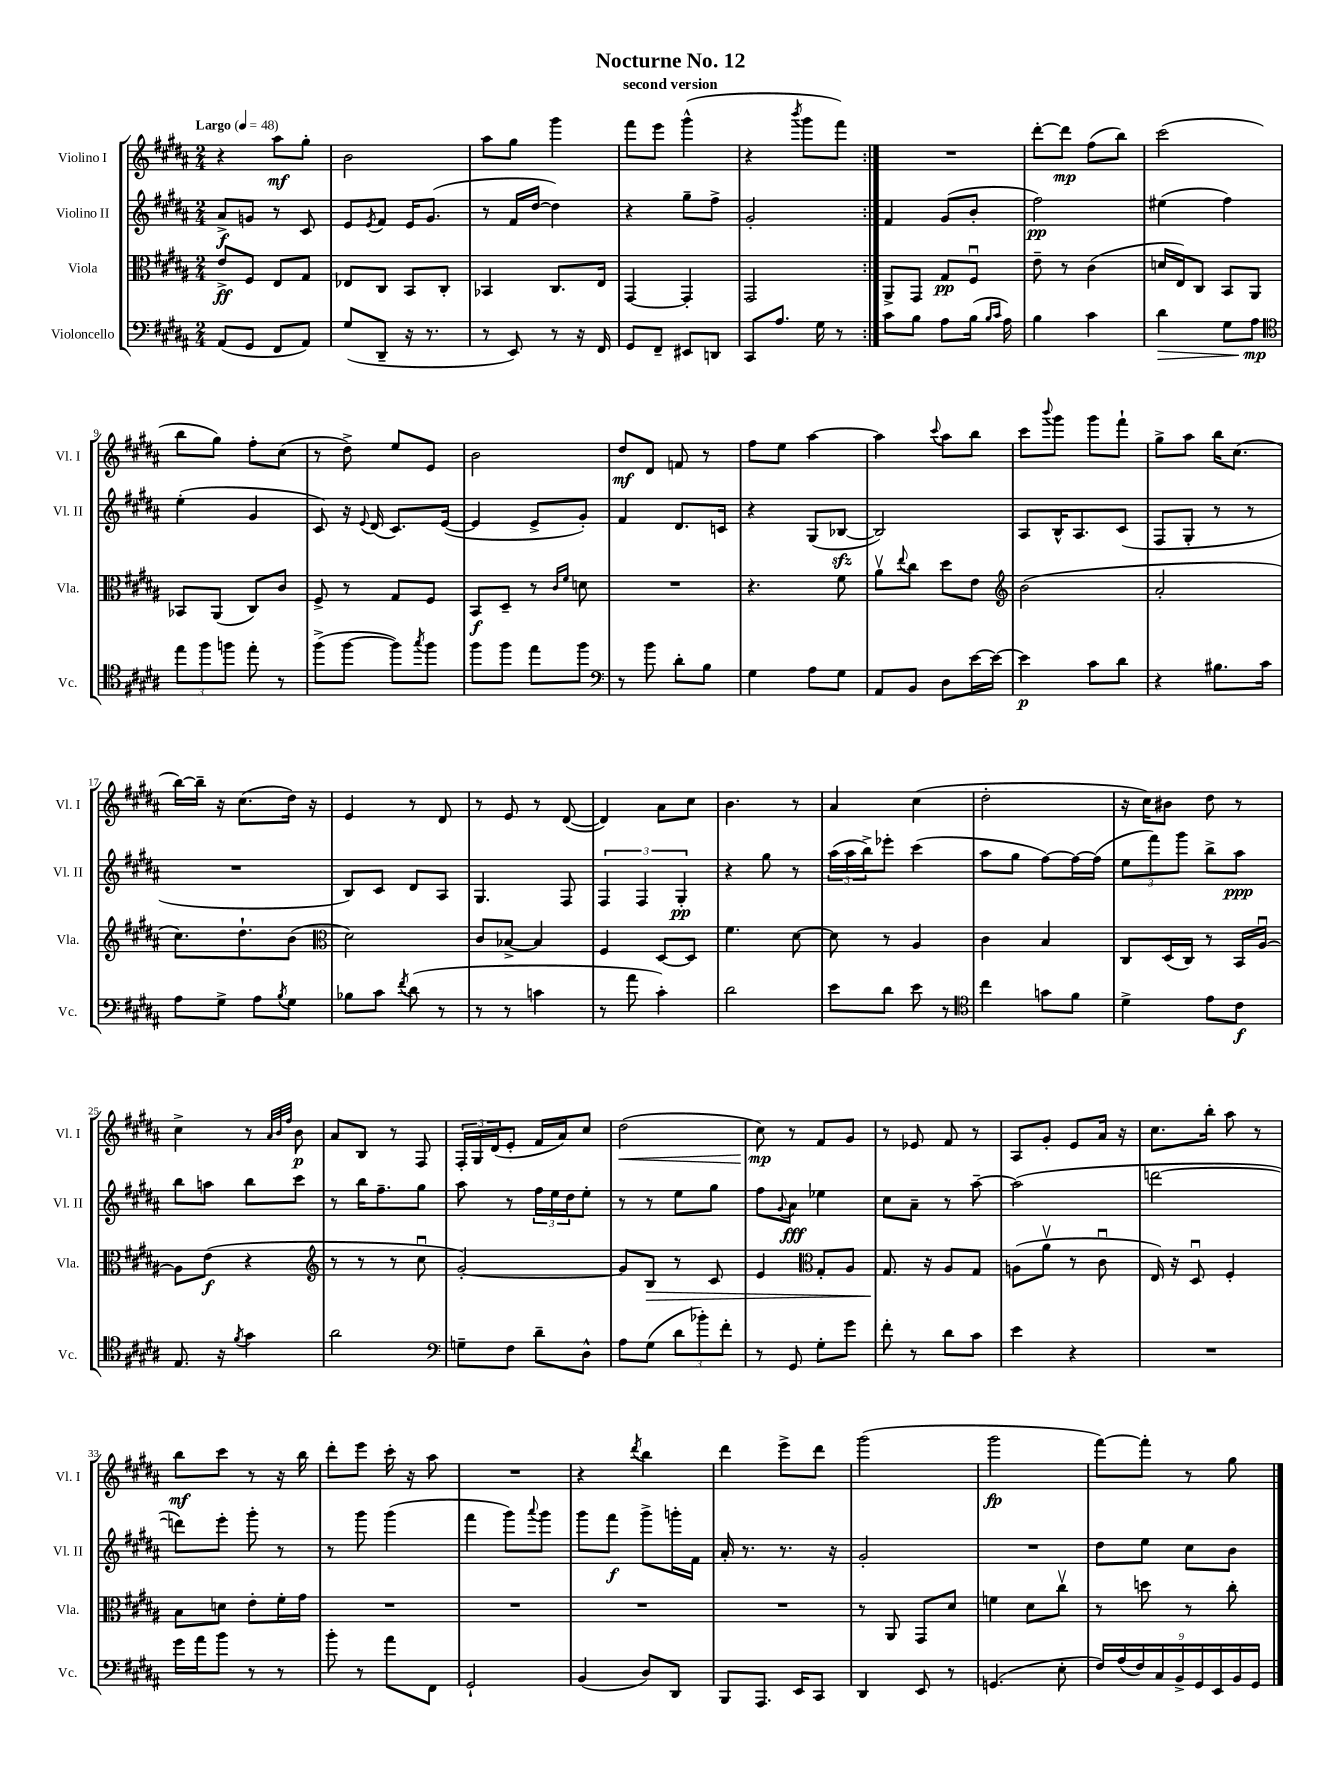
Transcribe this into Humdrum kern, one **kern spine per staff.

**kern	**kern	**kern	**kern
*staff4	*staff3	*staff2	*staff1
*clefF4	*clefC3	*clefG2	*clefG2
*k[f#c#g#d#a#]	*k[f#c#g#d#a#]	*k[f#c#g#d#a#]	*k[f#c#g#d#a#]
*M2/4	*M2/4	*M2/4	*M2/4
*MM48	*MM48	*MM48	*MM48
(8AA#/L	8e^/L	8a#^/L	4r
8GG#/J	8F#/J	8g/J	.
8FF#/L	8E/L	8r	8aa#\L
8AA#/J)	8G#/J	8c#/	8gg#'\J
=	=	=	=
(8G#/L	8E-/L	8e/L	2b\
.	.	8qe/	.
8DD#~/J	8C#/J	8f#/J	.
16r	8BB/L	16e/LK	.
8.r	.	(8.g#/J	.
.	8C#'/J	.	.
=	=	=	=
8r	4BB-/	8r	8aa#\L
8EE/)	.	16f#/LL	8gg#\J
.	.	[16dd#/JJ	.
8r	8.C#/L	4dd#\])	4ggg#\
16r	.	.	.
16FF#/	16E/Jk	.	.
=	=	=	=
8GG#/L	[4GG#/	4r	8fff#\L
8FF#~/J	.	.	8eee\J
8EE#/L	4GG#'/]	8gg#~\L	(4ggg#^^\
8DD/J	.	8ff#^\J	.
=	=	=	=
8CC#/L	2GG#/	2g#'/	4r
8.A#/J	.	.	.
.	.	.	8qbbb/
.	.	.	8ggg#\L
16G#\	.	.	.
8r	.	.	8fff#\J)
=:|!	=:|!	=:|!	=:|!
8c#\L	8AA#^/L	4f#/	2r
8B\J	8GG#/J	.	.
8A#\L	8G#/L	(8g#/L	.
(16B\Jk	8F#u/J	8b'/J	.
16qqB/LL	.	.	.
16qqc#/JJ	.	.	.
16A#\)	.	.	.
=	=	=	=
4B\	8e~\	2ff#\)	[8ddd#'\L
.	8r	.	8ddd#\]J
4c#\	(4c#\	.	(8ff#\L
.	.	.	8bb\J)
=	=	=	=
4d#\	16d/LL	(4ee#\	(2ccc#\
.	16E/J)	.	.
.	8C#/J	.	.
8G#\L	8BB/L	4ff#\)	.
8A#\J	8AA#/J	.	.
=	=	=	=
*clefC4	*	*	*
12ee\L	8BB-/L	(4ee'\	8bb\L
12ff#\	.	.	.
.	(8AA#/J	.	8gg#\J)
12ff\J	.	.	.
8ee'\	8C#/L)	4g#/	8ff#'\L
8r	8c#/J	.	(8cc#\J
=	=	=	=
(8ff#^\L	8F#^/	8c#/)	8r
[8ff#\J	8r	16r	8dd#^\)
.	.	8qqe/	.
.	.	(16d#/	.
8ff#\]L)	8G#/L	8.c#/L)	8ee/L
8qgg#/	.	.	.
8ff#\J	8F#/J	.	8e/J
.	.	([16e/Jk	.
=	=	=	=
8ff#\L	8BB/L	4e/]	2b\
8ff#\J	8D#~/J	.	.
8ee\L	8r	8e^/L	.
.	16qqc#/LL	.	.
.	16qqf#/JJ	.	.
8ff#\J	8d\	8g#'/J)	.
=	=	=	=
*clefF4	*	*	*
8r	2r	4f#/	8dd#/L
8b\	.	.	8d#/J
8d#'\L	.	8.d#/L	8f/
8B\J	.	.	8r
.	.	16c/Jk	.
=	=	=	=
4G#\	4.r	4r	8ff#\L
.	.	.	8ee\J
8A#\L	.	(8G#/L	[4aa#\
8G#\J	8f#\	[8B-/J	.
=	=	=	=
8AA#/L	8a#v\L	2B-/])	4aa#\]
.	8qqee/	.	.
8BB/J	8cc#\J	.	.
.	.	.	8qqccc#/
8D#\L	8dd#\L	.	8aa#\L
[16e\L	8e\J	.	8bb\J
16e\_JJ	.	.	.
=	=	=	=
*	*clefG2	*	*
4e\]	(2b\	8A#/L	8ccc#\L
.	.	.	8qqbbb/
.	.	16B^^/K	8ggg#\J
.	.	8.A#/	.
8c#\L	.	.	8ggg#\L
8d#\J	.	(8c#/J	8fff#`\J
=	=	=	=
4r	2a#'/	8F#/L	8gg#^\L
.	.	8G#'/J	8aa#\J
8.B#\L	.	8r	16bb\LK
.	.	.	(8.cc#\J
.	.	8r	.
16c#\Jk	.	.	.
=	=	=	=
8A#\L	8.cc#\L)	2r	[16bb\LL)
.	.	.	16bb~\]JJ
8G#^\J	.	.	16r
.	8.dd#`\	.	(8.cc#\L
8A#\L	.	.	.
8qB/	.	.	.
8G#\J	(8b\J	.	16dd#\Jk)
.	.	.	16r
=	=	=	=
*	*clefC3	*	*
8B-\L	2d#\)	8B/L)	4e/
8c#\J	.	8c#/J	.
8qf#/	.	.	.
(8d#\	.	8d#/L	8r
8r	.	8A#/J	8d#/
=	=	=	=
8r	8c#/L	4.G#/	8r
8r	[8B-^/J	.	8e/
4c\	4B-/]	.	8r
.	.	8F#/	([8d#/
=	=	=	=
8r	4F#/	6F#/	4d#/])
8a#\	.	.	.
.	.	6F#/	.
4c#'\)	[8D#/L	.	8a#\L
.	.	6G#'/	.
.	8D#/]J	.	8cc#\J
=	=	=	=
2d#\	4.f#\	4r	4.b\
.	.	8gg#\	.
.	[8d#\	8r	8r
=	=	=	=
8e\L	8d#\]	(24aa#\LL	4a#/
.	.	24aa#\	.
.	.	24bb^\J)	.
8d#\J	8r	8eee-'\J	.
8e\	4A#/	(4ccc#\	(4cc#\
8r	.	.	.
=	=	=	=
*clefC4	*	*	*
4cc#\	4c#\	8aa#\L	2dd#'\
.	.	8gg#\J	.
8g\L	4B/	[8ff#\L)	.
8f#\J	.	16ff#\_L	.
.	.	(16ff#\]JJ	.
=	=	=	=
4d#^\	8C#/L	12ee\L	16r
.	.	.	16cc#\LK)
.	.	12fff#\)	.
.	(16D#/L	.	8b#\J
.	.	12ggg#\J	.
.	16C#/JJ)	.	.
8e\L	8r	8bb^\L	8dd#\
8c#\J	16BB/LL	8aa#\J	8r
.	[16A#u/JJ	.	.
=	=	=	=
8.E/	8A#\]L	8bb\L	4cc#^\
.	(8e\J	8aa\J	.
16r	.	.	.
8qf#/	.	.	.
4g#\	4r	8bb\L	8r
.	.	.	32qqa#/LLL
.	.	.	32qqb/
.	.	.	32qqff#/JJJ
.	.	8ccc#\J	8b\
=	=	=	=
*	*clefG2	*	*
2a#\	8r	8r	8a#/L
.	8r	16bb\LK	8B/J
.	.	8.ff#~\	.
.	8r	.	8r
.	8cc#u\	8gg#\J	8F#/
=	=	=	=
*clefF4	*	*	*
8G~\L	[2g#'/)	8aa#\	24F#'/LL
.	.	.	24G#/
.	.	.	(24d#/J
8F#\J	.	8r	8e'/J
8d#~\L	.	24ff#\LL	16f#/LL
.	.	24ee\	.
.	.	.	16a#/J)
.	.	24dd#\J	.
8D#^^\J	.	8ee'\J	8cc#/J
=	=	=	=
8A#\L	8g#/]L	8r	(2dd#\
(8G#\J	8B/J	8r	.
12d#\L	8r	8ee\L	.
12b-'\)	.	.	.
.	8c#/	8gg#\J	.
12f#'\J	.	.	.
=	=	=	=
8r	4e/	8ff#\L	8cc#\)
.	.	8qqg#/	.
8GG#/	.	8a#\J	8r
*	*clefC3	*	*
8G#'\L	8G#'/L	4ee-\	8f#/L
8g#\J	8A#/J	.	8g#/J
=	=	=	=
8f#'\	8.G#/	8cc#\L	8r
8r	.	8a#~\J	8e-/
.	16r	.	.
8d#\L	8A#/L	8r	8f#/
8c#\J	8G#/J	[8aa#~\	8r
=	=	=	=
4e\	(8A\L	(2aa#\]	8A#/L
.	8a#v\J	.	8g#'/J
4r	8r	.	8e/L
.	8c#u\	.	16a#/Jk
.	.	.	16r
=	=	=	=
2r	16E/)	[2ddd\	8.cc#\L
.	16r	.	.
.	8D#u/	.	.
.	.	.	16bb'\Jk
.	4F#'/	.	8aa#\
.	.	.	8r
=	=	=	=
16g#\LL	8B\L	8ddd\]L)	8bb\L
16a#\J	.	.	.
8b\J	8d\J	8eee'\J	8ccc#\J
8r	8e'\L	8ggg#'\	8r
8r	16f#'\L	8r	16r
.	16g#\JJ	.	16bb\
=	=	=	=
8b'\	2r	8r	8ddd#'\L
8r	.	8ggg#\	8eee\J
8a#\L	.	(4ggg#\	16ccc#'\
.	.	.	16r
8FF#\J	.	.	8aa#\
=	=	=	=
2GG#`/	2r	4fff#\	2r
.	.	8ggg#\L)	.
.	.	8qqaaa#/	.
.	.	8ggg#\J	.
=	=	=	=
(4BB/	2r	8ggg#\L	4r
.	.	8fff#\J	.
.	.	.	8qddd#/
8D#/L)	.	8ggg#^\L	4bb\
8DD#/J	.	16ggg'\L	.
.	.	16f#\JJ	.
=	=	=	=
8BBB/L	2r	16a#'/	4ddd#\
.	.	8.r	.
8.AAA#/J	.	.	.
.	.	8.r	8eee^\L
16EE/LK	.	.	.
8CC#/J	.	.	8ddd#\J
.	.	16r	.
=	=	=	=
4DD#/	8r	2g#'/	(2ggg#\
.	8AA#/	.	.
8EE/	8GG#/L	.	.
8r	8d#/J	.	.
=	=	=	=
(4.GG/	4f\	2r	2ggg#\
.	8d#\L	.	.
8E'\	8cc#v\J	.	.
=	=	=	=
18F#/LL)	8r	8dd#\L	[8fff#\L)
(18A#/	.	.	.
18F#/)	.	.	.
.	8dd\	8ee\J	8fff#'\]J
18C#/	.	.	.
18BB^/	.	.	.
.	8r	8cc#\L	8r
18GG#/	.	.	.
18EE/	.	.	.
.	8cc#'\	8b\J	8gg#\
18BB/	.	.	.
18GG#/JJ	.	.	.
==	==	==	==
*-	*-	*-	*-
